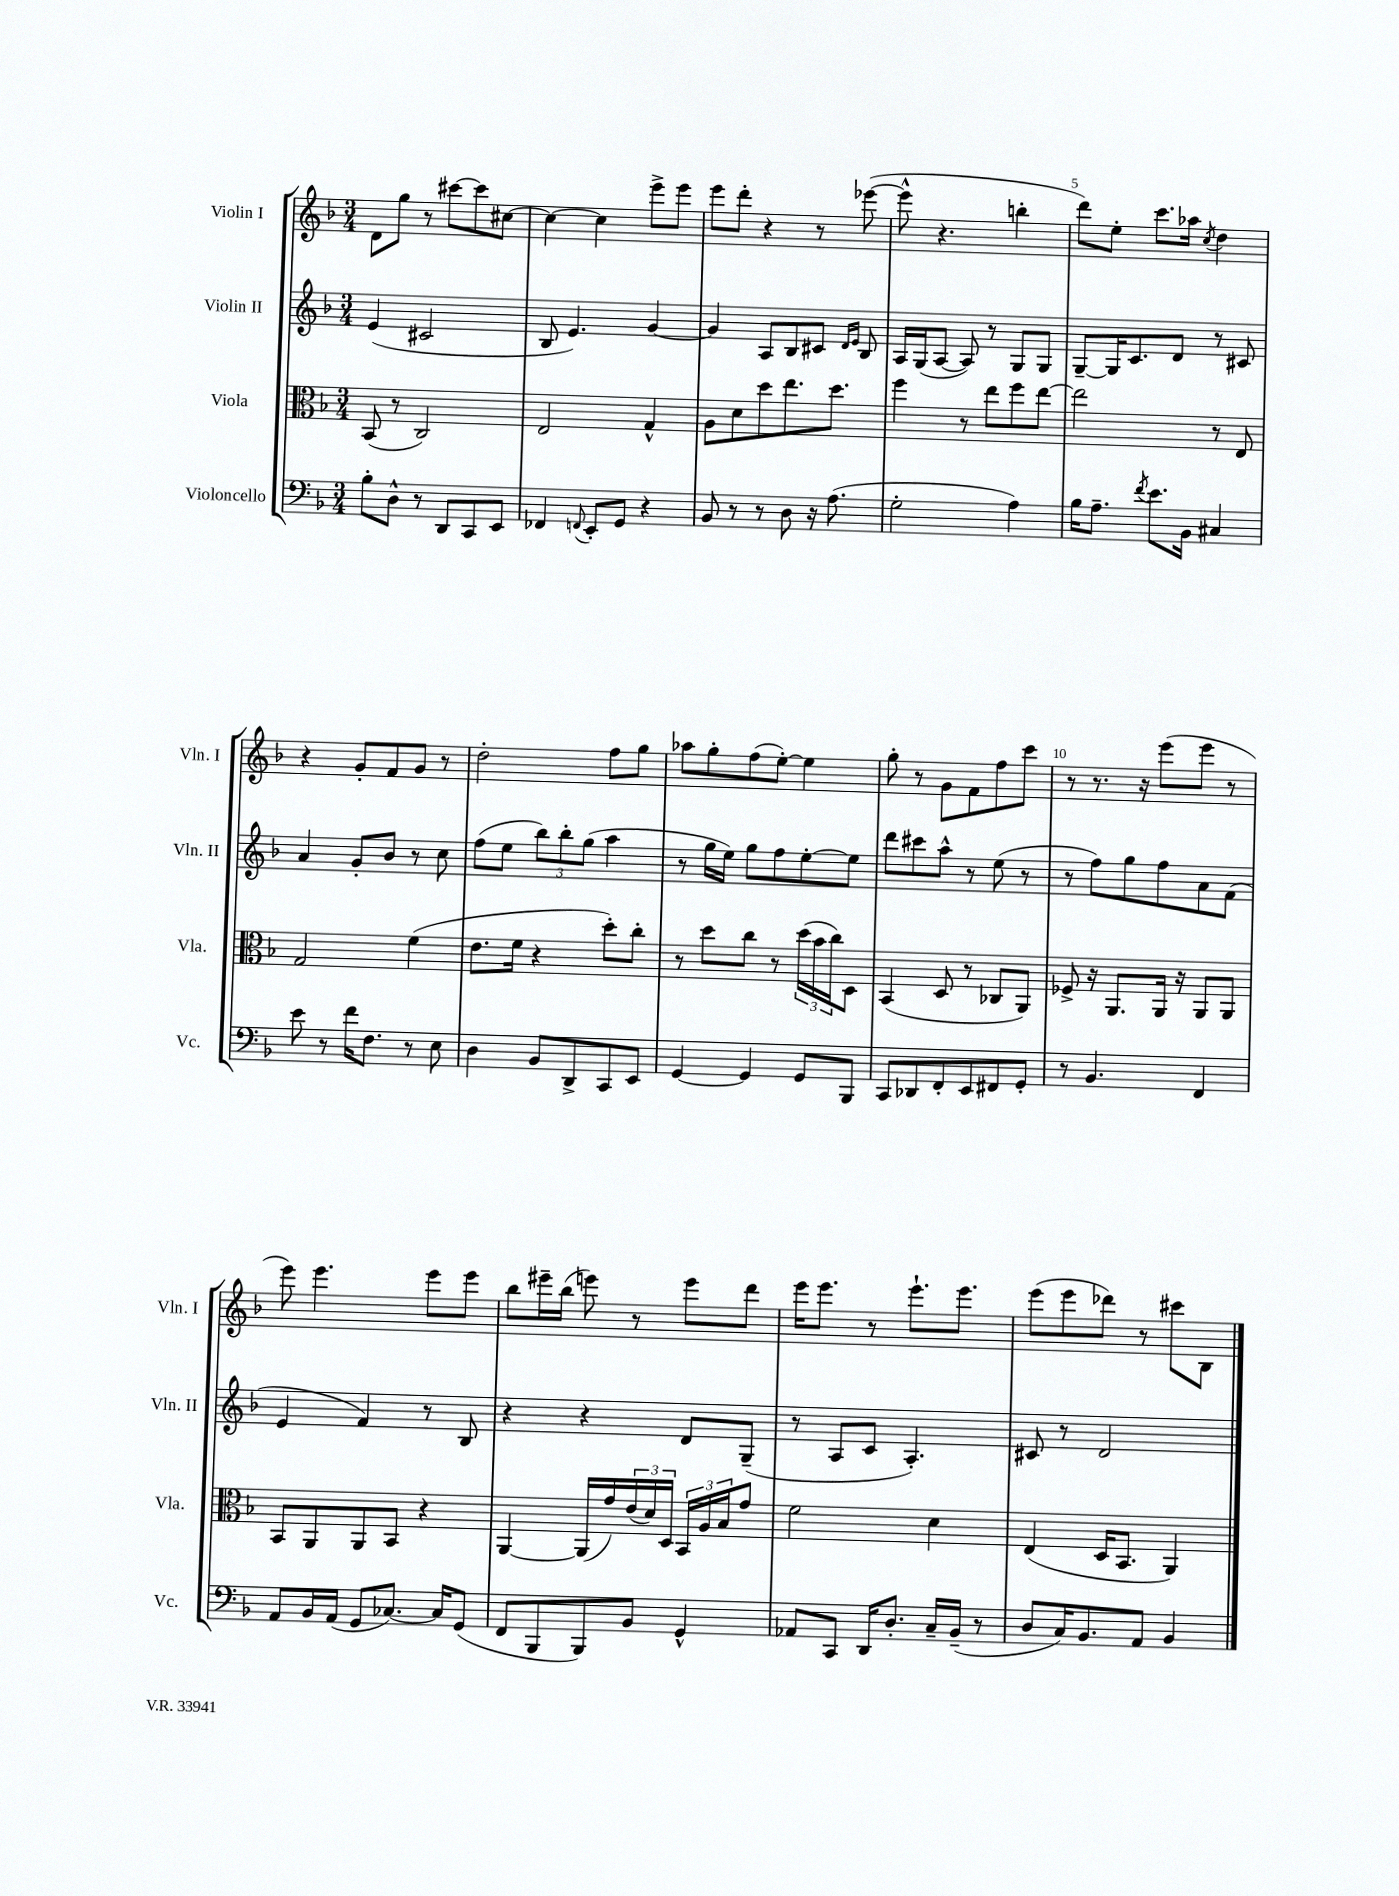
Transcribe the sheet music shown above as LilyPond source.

<<
\new StaffGroup <<
\new Staff = "s0" \with { instrumentName = "Violin I" shortInstrumentName = "Vln. I" } {
    \clef treble \key f \major \numericTimeSignature \time 3/4
    d'8 g''8 r8 cis'''8~ cis'''8 cis''8~ |
    cis''4~ cis''4 e'''8-> e'''8 |
    e'''8 d'''8-. r4 r8 ees'''8~( |
    ees'''8-^ r4. b''4-. |
    d'''8) e''8-. c'''8. aes''16 \acciaccatura { c''8 } d''4 |
    r4 g'8-. f'8 g'8 r8 |
    d''2-. f''8 g''8 |
    aes''8 g''8-. f''8( e''8~-.) e''4 |
    g''8-. r8 g'8 f'8 f''8 c'''8 |
    r8 r8. r16 e'''8( e'''8 r8 |
    e'''8) e'''4. e'''8 e'''8 |
    bes''8 eis'''16-- bes''16( e'''8) r8 e'''8 d'''8 |
    e'''16 e'''8. r8 e'''8.-! e'''8. |
    e'''8( e'''8 des'''8) r8 cis'''8 bes8 \bar "|." |
}
\new Staff = "s1" \with { instrumentName = "Violin II" shortInstrumentName = "Vln. II" } {
    \clef treble \key f \major \numericTimeSignature \time 3/4
    e'4( cis'2 |
    bes8 e'4.) g'4~ |
    g'4 a8 bes8 cis'8 \grace { d'16 e'16 } bes8 |
    a16 g16( a8~ a8) r8 g8 g8 |
    g8~-- g16 c'8. d'8 r8 cis'8 |
    a'4 g'8-. bes'8 r8 c''8 |
    f''8( e''8 \tuplet 3/2 { bes''8) bes''8-. g''8( } a''4 |
    r8 g''16 e''16) g''8 f''8 e''8~-. e''8 |
    d'''8 cis'''8 a''8-^ r8 e''8( r8 |
    r8 f''8) g''8 f''8 a'8 f'8( |
    e'4 f'4) r8 bes8 |
    r4 r4 d'8 g8--( |
    r8 a8 c'8 a4.-.) |
    cis'8 r8 d'2 \bar "|." |
}
\new Staff = "s2" \with { instrumentName = "Viola" shortInstrumentName = "Vla." } {
    \clef alto \key f \major \numericTimeSignature \time 3/4
    bes,8( r8 c2) |
    e2 g4-^ |
    a8 d'8 d''8 e''8. d''8. |
    f''4 r8 e''8 f''8 e''8~ |
    e''2 r8 e8 |
    g2 f'4( |
    e'8. f'16 r4 d''8-.) c''8-. |
    r8 d''8 c''8 r8 \tuplet 3/2 { d''16( bes'16 c''16) } d8 |
    bes,4( d8 r8 ces8 a,8) |
    fes8-> r16 a,8. a,16 r16 a,8 a,8 |
    bes,8 a,8 a,8 bes,8 r4 |
    a,4~ a,16( g'16) \tuplet 3/2 { e'16( d'16) d16 } \tuplet 3/2 { bes,16 a16 bes16 } g'8 |
    f'2 d'4 |
    e4( d16 bes,8. a,4) \bar "|." |
}
\new Staff = "s3" \with { instrumentName = "Violoncello" shortInstrumentName = "Vc." } {
    \clef bass \key f \major \numericTimeSignature \time 3/4
    bes8-. d8-^ r8 d,8 c,8 e,8 |
    fes,4 \appoggiatura { f,8 } e,8-. g,8 r4 |
    bes,8 r8 r8 d8 r16 a8.( |
    g2-. a4) |
    bes16 a8.-- \acciaccatura { f'8 } e'8. bes,16 cis4 |
    e'8 r8 f'16 f8. r8 e8 |
    d4 bes,8 d,8-> c,8 e,8 |
    g,4~ g,4 g,8 bes,,8 |
    c,8 des,8 f,8-. e,8 fis,8 g,8-. |
    r8 bes,4. f,4 |
    a,8 bes,16 a,16( g,8 ces8.~) ces16 g,8( |
    f,8 bes,,8 bes,,8) bes,8 g,4-^ |
    aes,8 c,8 d,16 d8.-. c16-- bes,16--( r8 |
    d8 c16) bes,8. a,8 bes,4 \bar "|." |
}
>>
>>
\layout { \context { \Score \override BarNumber.break-visibility = ##(#f #t #t) barNumberVisibility = #(every-nth-bar-number-visible 5) } }
